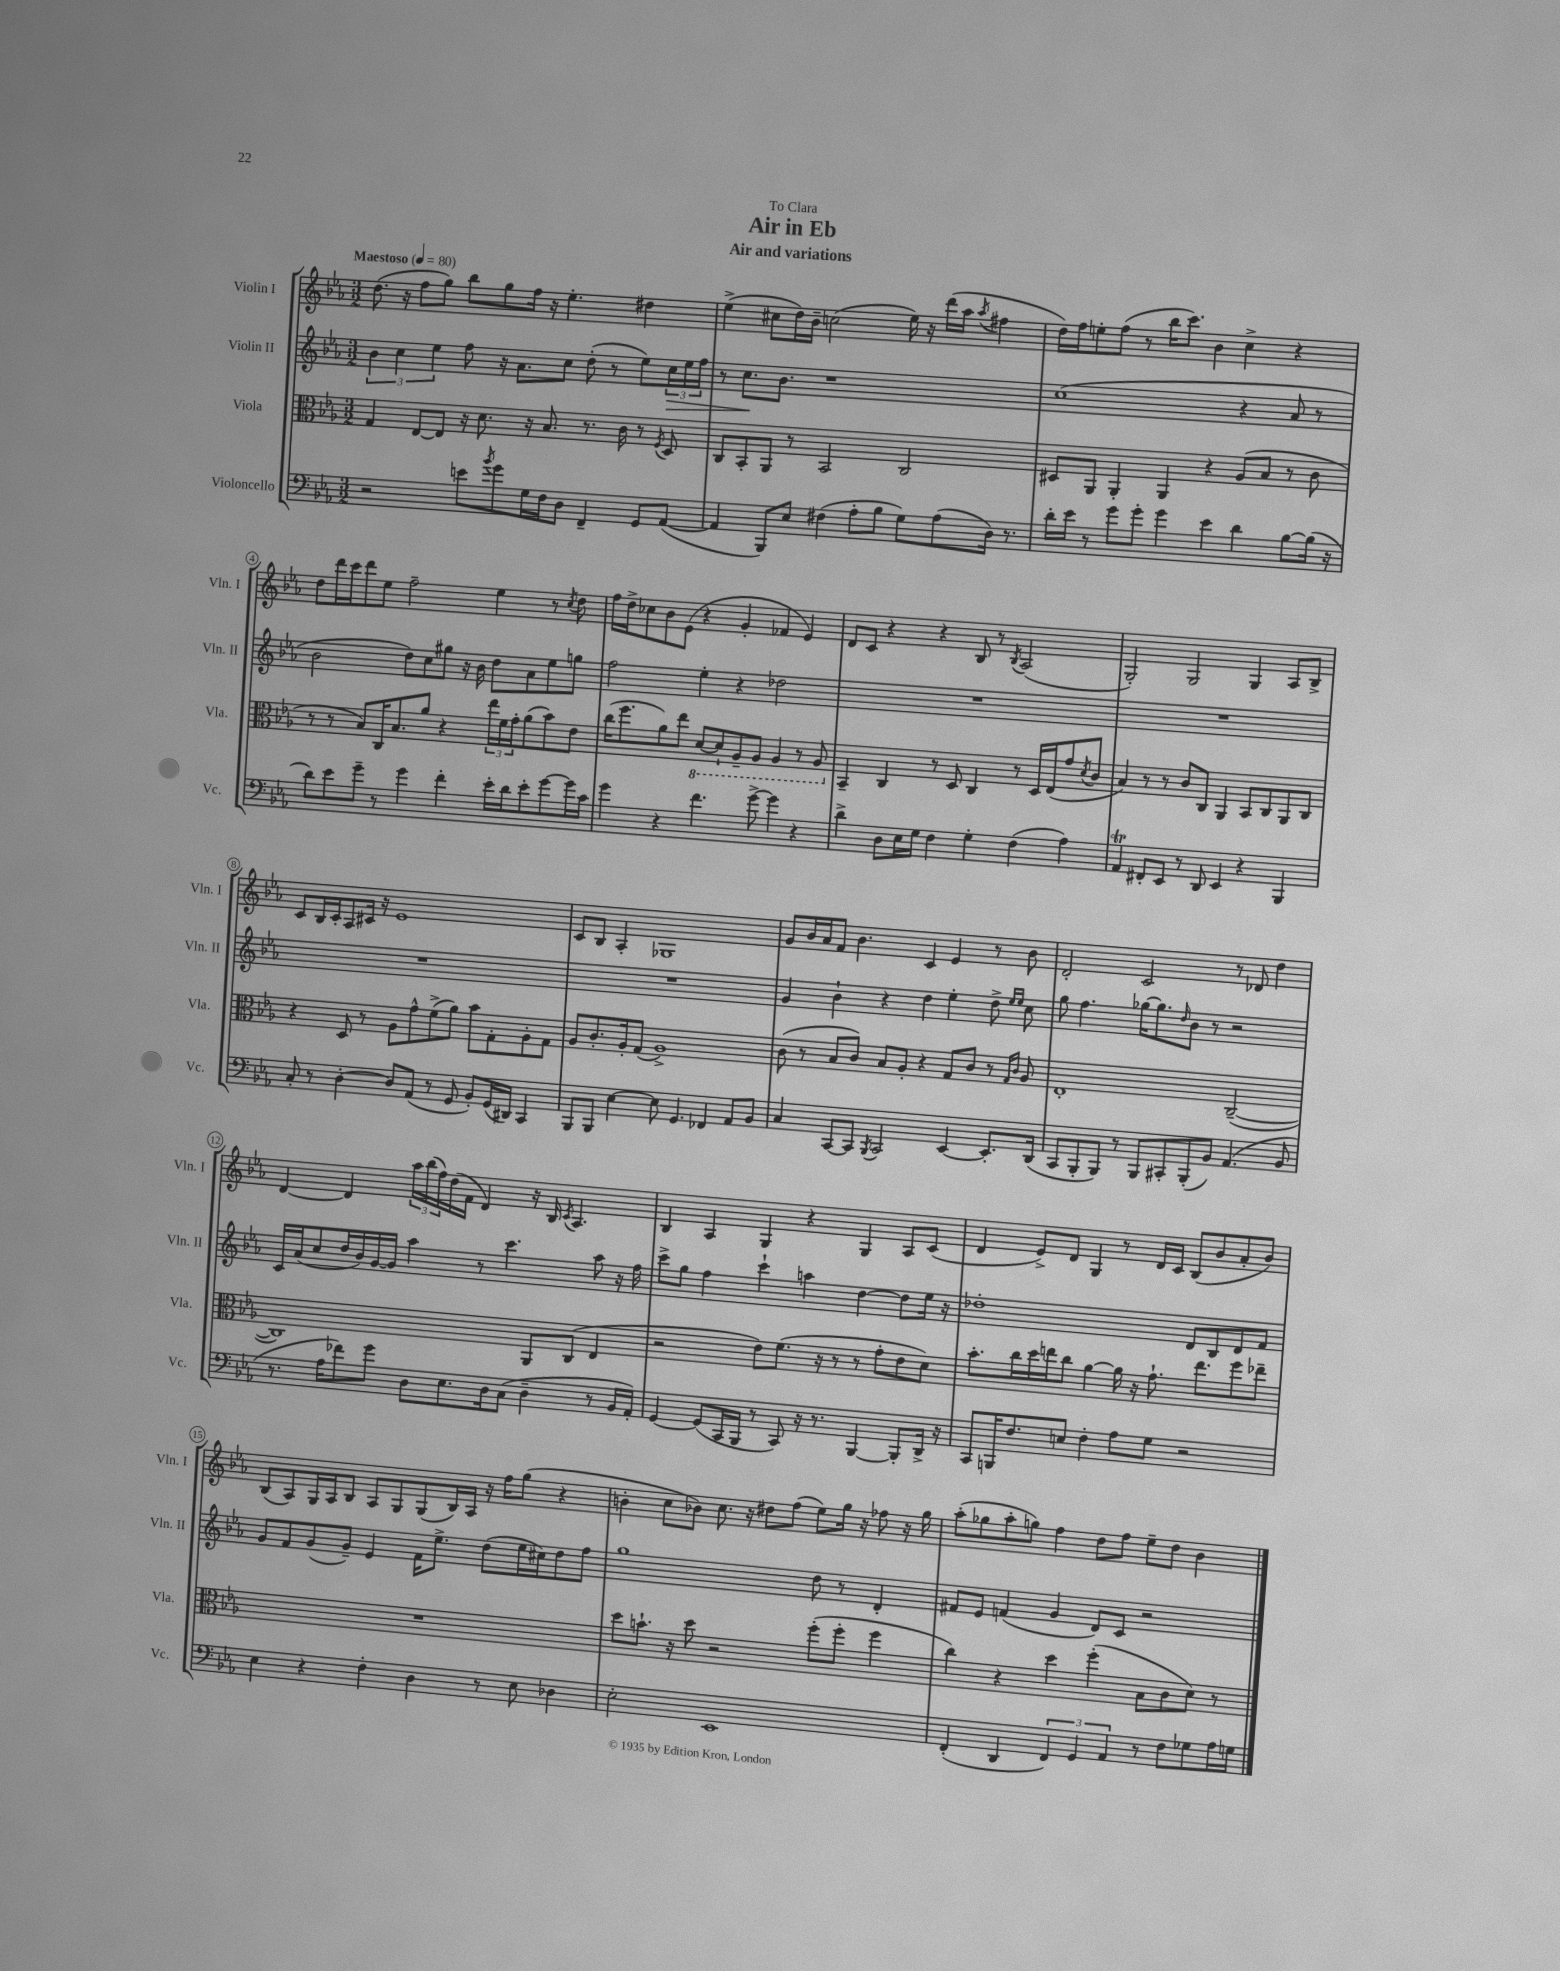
\header { title = "Air in Eb" subtitle = "Air and variations" dedication = "To Clara" }
<<
\new StaffGroup <<
\new Staff = "s0" \with { instrumentName = "Violin I" shortInstrumentName = "Vln. I" } {
    \clef treble \key ees \major \numericTimeSignature \time 3/2 \tempo "Maestoso" 4 = 80
    d''8.( r16 f''8 g''8) bes''8 g''8 f''16 r16 ees''4.-. dis''4 |
    ees''4->( cis''8 d''16) bes'16-- c''2( ees''16) r16 d'''16( aes''16 \acciaccatura { aes''8 } fis''4 |
    d''16) f''16 e''8-. f''8( r8 bes''16 c'''8.) bes'4 c''4-> r4 |
    d''8 d'''16 c'''16 d'''8 ees''8 f''2-- ees''4 r8 \acciaccatura { c''8 } d''8 |
    f''16 d''16-> ces''8 bes'8 ees'8( r4 g'4-. fes'4 ees'4) |
    d'8 c'8 r4 r4 bes8 r8 \acciaccatura { bes8 } aes2( |
    g2-.) g2 g4 aes8 bes8-> |
    c'8 bes16 c'16-. aes8 cis'16 r16 ees'1 |
    c'8 bes8 aes4-. ges1 |
    g'8 bes'16 aes'16 f'8 bes'4. c'4 ees'4 r8 bes'8 |
    d'2-. c'2 r8 des'8 d''4 |
    d'4~ d'4 \tuplet 3/2 { aes''16 bes''16( f''16) } d''16( f'16 d'4) r16 bes16 \acciaccatura { c'8 } aes4. |
    bes4 aes4 g4 r4 g4 aes8 c'8( |
    d'4 ees'8->) d'8 g4 r8 d'16 c'16 bes8( bes'8 aes'8-. bes'8) |
    bes8( aes8) g16 aes16 bes8 aes8 g8 g8( bes16) aes16 r16 f''16 g''8( r4 |
    b'4-. c''8 bes'8) c''8. r16 dis''8 f''8( ees''8) g''16 r16 fes''8 r16 g''16 |
    aes''8-.( ges''8 aes''8-. g''8) f''4 d''8 f''8 ees''8-- d''8 bes'4 \bar "|." |
}
\new Staff = "s1" \with { instrumentName = "Violin II" shortInstrumentName = "Vln. II" } {
    \clef treble \key ees \major \numericTimeSignature \time 3/2
    \tuplet 3/2 { bes'4 c''4 ees''4 } f''8 r16 aes'8. c''8 d''8-.( r8 ees''8) \tuplet 3/2 { c''16\> ees''16 f''16 } |
    r8 c''8.\! bes'8. r1 |
    c''1( r4 aes'8 r8 |
    bes'2 d''8) c''8 gis''8 r16 bes'16 d''8 aes'8 ees''8 g''8 |
    f''2 ees''4-. r4 des''2 |
    R1. |
    R1. |
    R1. |
    R1. |
    g'4 bes'4-! r4 d''4 ees''4-. d''8-> \grace { ees''16 ees''16 } c''8 |
    g''8 f''4. ges''16~ ges''8. \grace { d''16 } bes'8 r8 r2 |
    c'16 aes'16( c''8 d''16 bes'16) g'16~ g'16 aes''4 r8 c'''4. aes''8 r16 f''16 |
    c'''8-> g''8 f''4 c'''4-! a''4 d''4~ d''8 ees''16 r16 |
    des''1-. d'8 bes8 d'8 f'8 |
    g'8 f'8 g'8( g'8--) ees'4 f'16 ees''8.-> d''8( ees''16 cis''16) d''8 f''8 |
    g''1 d''8 r8 d'4-. |
    fis'8 ees'8 f'4( g'4 d'8) c'8 r2 \bar "|." |
}
\new Staff = "s2" \with { instrumentName = "Viola" shortInstrumentName = "Vla." } {
    \clef alto \key ees \major \numericTimeSignature \time 3/2
    g4 ees8~ ees8 r16 d'8. r16 bes8. r8. c'16 r8 \acciaccatura { f8 } d8 |
    c8 bes,8-. aes,8 r8 bes,2 c2 |
    dis8 aes,8 aes,4-. aes,4 r4 aes8( bes8 r8 c'8 |
    r8 r8 bes8) c16 bes8. aes'8 r4 \tuplet 3/2 { ees''16 f'16 g'16-. } aes'8( bes'8) ees'8 |
    c''16( f''8. aes'8) ees''8 \ottava #-1 d8~ d8-! aes,8-- aes,8 aes,4 r8 aes,8 \ottava #0 |
    bes,4-- c4 r8 d8 c4 r8 d16 ees16( g'8 \acciaccatura { d'8 } c'8 |
    bes4) r8 r8 c'8 c8 aes,4 bes,8 c8 aes,8 c8 |
    r4 d8 r8 aes8 g'8-^ f'8->( aes'8) bes'8 g8-. aes8-. g8 |
    aes8 c'8.-. aes16-. g8( aes1->) |
    c'8( r8 bes8 c'8) bes8 aes8-. r4 g8 c'8 r8 \grace { g16 c'16 } aes8 |
    ees1-. c2~--( |
    c1) aes,8 c8( ees4 |
    r2 ees'8) f'8.( r16 r8 r8 g'8-. ees'8 d'8) |
    bes'8.-. c''16 d''16 e''16 c''8 aes'4~ aes'16 r16 g'8.-! e''8. f''8 ees''8-- |
    R1. |
    d''8 b'8.-! r16 d''8 r2 f''8-.( f''8-. f''4 |
    c''4) r4 d''4 f''4-.( bes8 c'8 d'8) r8 \bar "|." |
}
\new Staff = "s3" \with { instrumentName = "Violoncello" shortInstrumentName = "Vc." } {
    \clef bass \key ees \major \numericTimeSignature \time 3/2
    r2 e'8 \acciaccatura { bes'8 } g'8 g16 f16 d8 f,4-- g,8 aes,8~( |
    aes,4 bes,,8) ees8 fis4( aes8-. bes8 g8) aes8( d16) r8. |
    d'16-. ees'16 r8 g'8 g'8-. g'4 ees'4 d'4 bes8~ bes16( r16 |
    d'8) ees'8 g'8-- r8 g'4 f'4-. ees'16-. d'16 ees'8-. g'8~ g'16 c'16 |
    g'4 r4 f'4. g'8~-> g'4 r4 |
    d'4-> d8 ees16 g16 f4 g4-. f4( aes4) |
    aes,4\trill fis,8-. ees,8 r8 d,8 ees,4 r4 bes,,4 |
    c8-. r8 d4~-. d8 aes,8( r8 g,8 bes,8-.) g,16( dis,16) c,4 |
    bes,,8 bes,,8 ees4~ ees8 g,4. fes,4 aes,8 bes,8 |
    c4 c,8~ c,8 \acciaccatura { bes,,8 } c,2 ees,4~ ees,8.-. d,16( |
    c,8 bes,,8-. bes,,8) r8 bes,,8 cis,8-. bes,,8-.( bes,8) aes,4.( bes,8 |
    r8. aes16 fes'8) g'8 d8 ees8. d16 c8( d4-- r8 bes,16 aes,16-.) |
    g,4~ g,8( c,16 bes,,16 r8 c,8) r16 r8. bes,,4~ bes,,8-. d,16-> r16 |
    c,8 b,,16 f8. e8 f4-. aes8 g8 r2 |
    ees4 r4 f4-. d4 r8 ees8 des4 |
    ees2-. ees,1 |
    f,4-.( d,4 \tuplet 3/2 { f,4) g,4 aes,4 } r8 f8 ges8 aes16 g16 \bar "|." |
}
>>
>>
\layout { \context { \Score \override BarNumber.stencil = #(make-stencil-circler 0.1 0.3 ly:text-interface::print) } }
